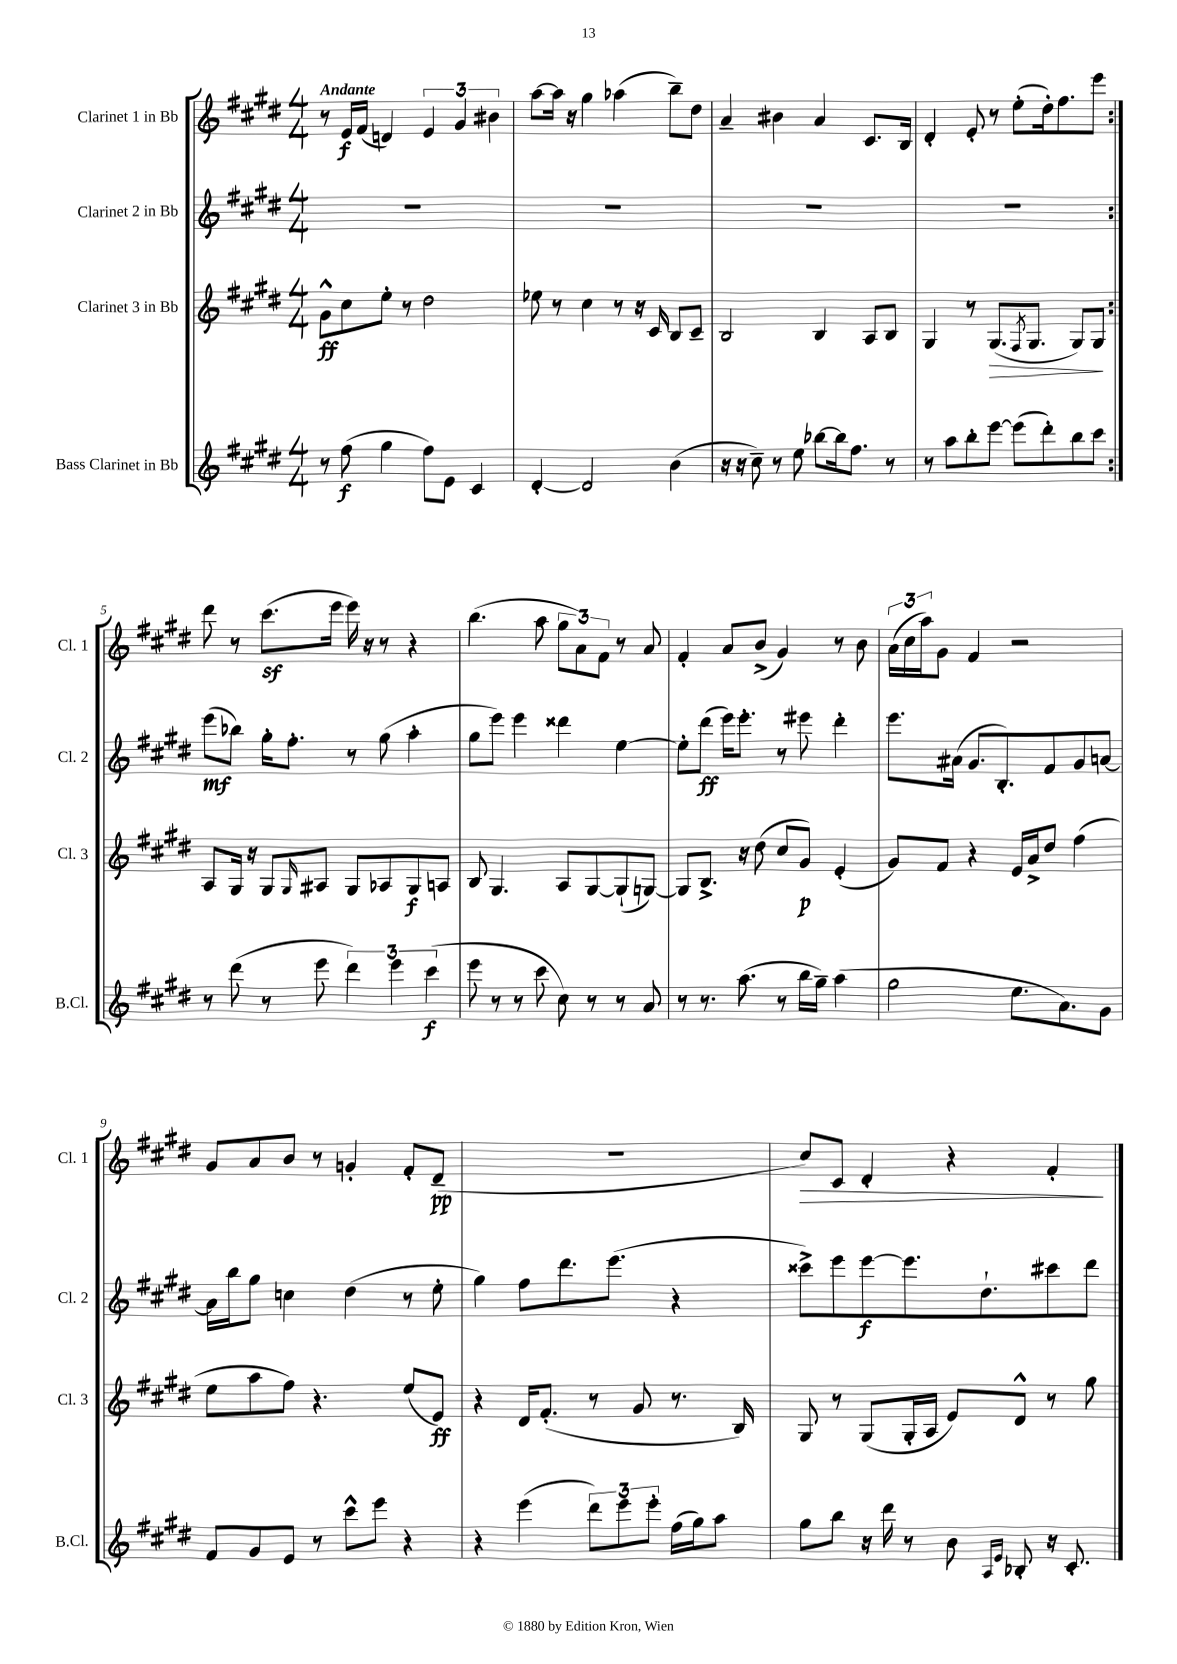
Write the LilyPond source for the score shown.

<<
\new StaffGroup <<
\new Staff = "s0" \with { instrumentName = "Clarinet 1 in Bb" shortInstrumentName = "Cl. 1" } {
    \clef treble \key e \major \numericTimeSignature \time 4/4 \tempo "Andante"
    \repeat volta 2 { r8 e'16\f fis'16( d'4) \tuplet 3/2 { e'4 gis'4 bis'4 } |
    a''8~ a''16 r16 gis''4 aes''4( b''8--) dis''8 |
    a'4-- bis'4 a'4 cis'8. b16 |
    dis'4-. e'8-. r8 e''8-.( dis''16-.) fis''8. e'''8 | }
    dis'''8 r8 cis'''8.\sf( e'''16 e'''16) r16 r8 r4 |
    b''4.( a''8 \tuplet 3/2 { gis''8 a'8) fis'8 } r8 a'8 |
    fis'4-. a'8 b'8->( gis'4) r8 b'8 |
    \tuplet 3/2 { a'16( cis''16 a''16) } gis'8 fis'4 r2 |
    gis'8 a'8 b'8 r8 g'4-. fis'8-. dis'8--\pp( |
    r1 |
    cis''8\>) cis'8 dis'4-. r4 fis'4-.\! \bar "|." |
}
\new Staff = "s1" \with { instrumentName = "Clarinet 2 in Bb" shortInstrumentName = "Cl. 2" } {
    \clef treble \key e \major \numericTimeSignature \time 4/4
    \repeat volta 2 { R1 |
    R1 |
    R1 |
    R1 | }
    e'''8\mf( bes''8) gis''16-. fis''8.-. r8 gis''8( a''4-. |
    gis''8 e'''8) e'''4 disis'''4 e''4~ |
    e''8-. dis'''8\ff( e'''16) e'''8.-. r8 eis'''8 dis'''4-. |
    e'''8. ais'16( gis'8. b8.-.) fis'8 gis'8 a'8~ |
    a'16 b''16 gis''8 c''4 dis''4( r8 e''8-. |
    gis''4) fis''8 dis'''8. e'''8.( r4 |
    cisis'''8->) e'''8 e'''8~\f e'''8. dis''8.-! cis'''8 dis'''8 \bar "|." |
}
\new Staff = "s2" \with { instrumentName = "Clarinet 3 in Bb" shortInstrumentName = "Cl. 3" } {
    \clef treble \key e \major \numericTimeSignature \time 4/4
    \repeat volta 2 { gis'8-^\ff cis''8 e''8-. r8 dis''2 |
    ees''8 r8 cis''4 r8 r16 cis'16 b8 cis'8-- |
    b2 b4 a8 b8 |
    gis4 r8 gis8.\>( \acciaccatura { fis8 } gis8. gis8) gis8\! | }
    a8 gis16 r16 gis8 \grace { gis16 } ais8 gis8 aes8 gis8\f a8 |
    b8 gis4. a8 gis8~ gis8-!( g8~) |
    g8 b8.-> r16 dis''8( cis''8 gis'8\p) e'4-.( |
    gis'8) fis'8 r4 e'16 a'16-> dis''8 fis''4( |
    e''8 a''8 fis''8) r4. e''8( e'8\ff) |
    r4 dis'16 fis'8.-.( r8 gis'8 r8. b16) |
    gis8 r8 gis8( gis16-. a16 e'8) dis'8-^ r8 gis''8 \bar "|." |
}
\new Staff = "s3" \with { instrumentName = "Bass Clarinet in Bb" shortInstrumentName = "B.Cl." } {
    \clef treble \key e \major \numericTimeSignature \time 4/4
    \repeat volta 2 { r8 fis''8\f( gis''4 fis''8) e'8 cis'4 |
    dis'4~-. dis'2 b'4( |
    r16 r16 cis''8--) r8 e''8 bes''8~ bes''16 fis''8. r8 |
    r8 a''8 b''8-. e'''8~ e'''8( dis'''8-.) b''8 cis'''8 | }
    r8 dis'''8( r8 e'''8 \tuplet 3/2 { dis'''4) e'''4 cis'''4\f( } |
    e'''8 r8 r8 cis'''8 cis''8) r8 r8 a'8 |
    r8 r8. a''8.( r8 b''16 gis''16--) a''4( |
    gis''2 e''8. a'8.) gis'8 |
    fis'8 gis'8 e'8 r8 cis'''8-^ e'''8 r4 |
    r4 e'''4( \tuplet 3/2 { dis'''8) e'''8 e'''8-. } fis''16( gis''16) a''8 |
    gis''8 b''8 r16 dis'''16 r8 b'8 \grace { a16 e'16 } bes8-. r16 cis'8.-. \bar "|." |
}
>>
>>
